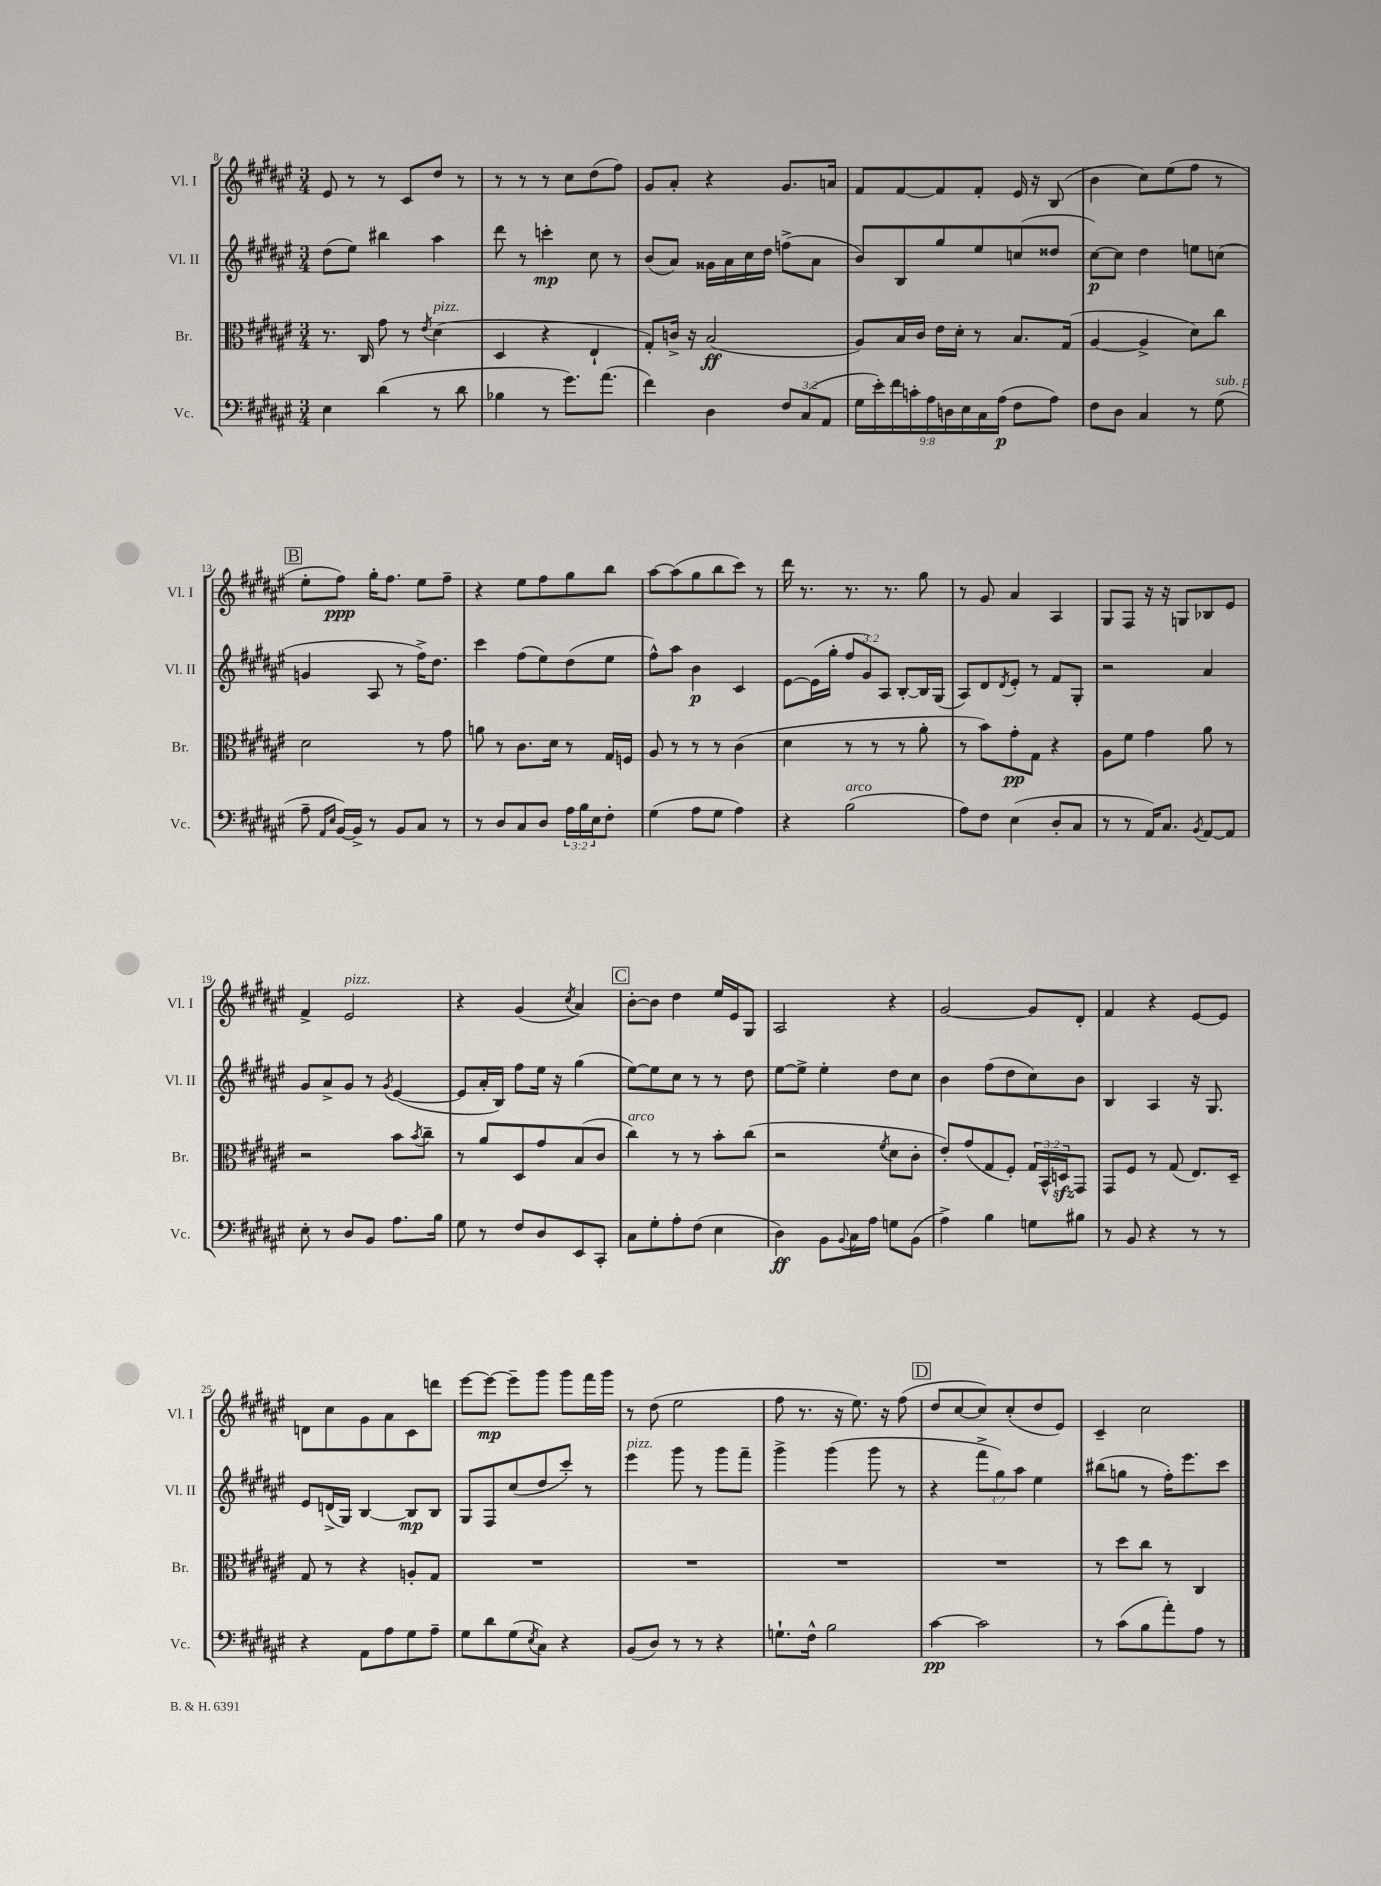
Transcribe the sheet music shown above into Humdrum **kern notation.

**kern	**dynam	**kern	**dynam	**kern	**dynam	**kern	**dynam
*part4	*part4	*part3	*part3	*part2	*part2	*part1	*part1
*staff4	*staff4	*staff3	*staff3	*staff2	*staff2	*staff1	*staff1
*I"Vc.	*	*I"Br.	*	*I"Vl. II	*	*I"Vl. I	*
*I'Vc.	*	*I'Br.	*	*I'Vl. II	*	*I'Vl. I	*
*clefF4	*	*clefC3	*	*clefG2	*	*clefG2	*
*k[f#c#g#d#a#e#]	*	*k[f#c#g#d#a#e#]	*	*k[f#c#g#d#a#e#]	*	*k[f#c#g#d#a#e#]	*
*M3/4	*	*M3/4	*	*M3/4	*	*M3/4	*
=8	=8	=8	=8	=8	=8	=8	=8
4E#\	.	8.r	.	(8dd#\L	.	8e#/	.
.	.	.	.	8ee#\J)	.	8r	.
.	.	16C#/	.	.	.	.	.
(4d#\	.	8g#\	.	4bb#X\	.	8r	.
.	.	8r	.	.	.	8c#/L	.
.	.	8qe#/	.	.	.	.	.
!	!	!LO:TX:a:i:t=pizz.	!	!	!	!	!
8r	.	(4d#\	.	4aa#\	.	8dd#/J	.
8d#\	.	.	.	.	.	8r	.
=9	=9	=9	=9	=9	=9	=9	=9
4B-X\	.	4D#/	.	8ddd#\	.	8r	.
.	.	.	.	8r	.	8r	.
8r	.	4r	.	4cccn'\	mp	8r	.
8.g#\L)	.	.	.	.	.	8cc#\L	.
.	.	4E#`/	.	8cc#\	.	(8dd#\	.
(8.a#\J	.	.	.	.	.	.	.
.	.	.	.	8r	.	8ff#\J)	.
=10	=10	=10	=10	=10	=10	=10	=10
4f#\)	.	8G#'/L)	.	(8b/L	.	8g#/L	.
.	.	16cn^/Jk	.	8a#/J)	.	8a#'/J	.
.	.	16r	.	.	.	.	.
4D#\	.	(2B/	ff	16g##X\LL	.	4r	.
.	.	.	.	16a#\	.	.	.
.	.	.	.	16cc#\	.	.	.
.	.	.	.	16dd#\JJ	.	.	.
12F#/L	.	.	.	(8ffn^\L	.	8.g#/L	.
(12C#/	.	.	.	.	.	.	.
.	.	.	.	8a#\J	.	.	.
12AA#/J	.	.	.	.	.	.	.
.	.	.	.	.	.	16an/Jk	.
=11	=11	=11	=11	=11	=11	=11	=11
18G#\LL	.	8A#/L)	.	8b/L)	.	8f#/L	.
18e#'\)	.	.	.	.	.	.	.
18f#\	.	.	.	.	.	.	.
.	.	16B/L	.	8B/	.	[8f#/	.
18cn'\	.	.	.	.	.	.	.
.	.	16c#/JJ	.	.	.	.	.
18A#\	.	.	.	.	.	.	.
.	.	16e#\LL	.	8gg#/	.	8f#/]	.
18Dn\	.	.	.	.	.	.	.
.	.	16d#'\JJ	.	.	.	.	.
18E#\	.	.	.	.	.	.	.
.	.	8r	.	8ee#/	.	8f#'/J	.
18C#\	.	.	.	.	.	.	.
(18A#\JJ	p	.	.	.	.	.	.
8F#\L	.	8.B/L	.	(8ccn/	.	16e#/	.
.	.	.	.	.	.	16r	.
8A#\J)	.	.	.	8dd##X/J	.	(8B/	.
.	.	(16G#/Jk	.	.	.	.	.
=12	=12	=12	=12	=12	=12	=12	=12
8F#\L	.	[4A#/	.	[8cc#\L)	p	4b\	.
8D#\J	.	.	.	8cc#\J]	.	.	.
4C#/	.	4A#^/]	.	4dd#\	.	8cc#\L)	.
.	.	.	.	.	.	(8ee#\	.
8r	.	8d#\L)	.	8een\L	.	8ff#\J	.
!LO:TX:a:i:t=sub. p	!	!	!	!	!	!	!
(8G#\	.	8cc#\J	.	(8ccn\J	.	8r	.
!!LO:LB:g=z
!!LO:REH:place=s1:t=B
=13	=13	=13	=13	=13	=13	=13	=13
8A#~\	.	2d#\	.	4gn/	.	8ee#'\L	.
16qqAA#/LL	.	.	.	.	.	.	.
16qqE#/JJ	.	.	.	.	.	.	.
[16BB/LL)	.	.	.	.	.	8ff#\J)	ppp
16BB^/JJ]	.	.	.	.	.	.	.
8r	.	.	.	8A#/	.	16gg#'\KL	.
.	.	.	.	.	.	8.ff#\J	.
8BB/L	.	.	.	8r	.	.	.
8C#/J	.	8r	.	16ff#^\KL)	.	8ee#\L	.
.	.	.	.	8.dd#\J	.	.	.
8r	.	8g#\	.	.	.	8ff#~\J	.
=14	=14	=14	=14	=14	=14	=14	=14
8r	.	8an\	.	4ccc#\	.	4r	.
8D#/L	.	8r	.	.	.	.	.
8C#/	.	8.c#\L	.	(8ff#\L	.	8ee#\L	.
8D#/J	.	.	.	8ee#\)	.	8ff#\	.
.	.	16d#\Jk	.	.	.	.	.
24A#\LL	.	8r	.	(8dd#\	.	8gg#\	.
24B\	.	.	.	.	.	.	.
24E#\J	.	.	.	.	.	.	.
8F#'\J	.	16G#/LL	.	8ee#\J	.	8bb\J	.
.	.	16Fn/JJ	.	.	.	.	.
=15	=15	=15	=15	=15	=15	=15	=15
(4G#\	.	8A#/	.	8ff#^^\L)	.	[8aa#\L	.
.	.	8r	.	8aa#\J	.	(8aa#\]	.
8A#\L	.	8r	.	4b\	p	8gg#\	.
8G#\J	.	8r	.	.	.	8bb\	.
4A#\)	.	(4c#\	.	4c#/	.	8ccc#\J)	.
.	.	.	.	.	.	8r	.
=16	=16	=16	=16	=16	=16	=16	=16
4r	.	4d#\	.	[8e#\L	.	16ddd#\	.
.	.	.	.	.	.	8.r	.
.	.	.	.	(16e#\L]	.	.	.
.	.	.	.	16gg#'\JJ	.	.	.
!LO:TX:a:i:t=arco	!	!	!	!	!	!	!
(2B\	.	8r	.	12ff#/L	.	8.r	.
.	.	.	.	12g#/)	.	.	.
.	.	8r	.	.	.	.	.
.	.	.	.	12A#/J	.	.	.
.	.	.	.	.	.	8.r	.
.	.	8r	.	[8B'/L	.	.	.
.	.	8a#'\	.	16B/L]	.	8gg#\	.
.	.	.	.	(16G#/JJ	.	.	.
=17	=17	=17	=17	=17	=17	=17	=17
8A#\L)	.	8r	.	8A#/L)	.	8r	.
8F#\J	.	8b\L)	.	8d#/	.	8g#/	.
.	.	.	.	8qd#/	.	.	.
(4E#\	.	8g#'\	pp	8e#'/J	.	4a#/	.
.	.	8G#\J	.	8r	.	.	.
8D#'/L	.	4r	.	8f#/L	.	4A#/	.
8C#/J	.	.	.	8G#'/J	.	.	.
=18	=18	=18	=18	=18	=18	=18	=18
8r	.	8A#\L	.	2r	.	8G#/L	.
8r	.	8f#\J	.	.	.	8F#/J	.
16AA#/KL)	.	4g#\	.	.	.	16r	.
8.C#/J	.	.	.	.	.	16r	.
.	.	.	.	.	.	8Gn/L	.
8qBB/	.	.	.	.	.	.	.
[8AA#/L	.	8a#\	.	4a#/	.	8B-X/	.
8AA#/J]	.	8r	.	.	.	8e#/J	.
!!LO:LB:g=z
=19	=19	=19	=19	=19	=19	=19	=19
8E#'\	.	2r	.	8g#/L	.	4f#^/	.
8r	.	.	.	8a#^/	.	.	.
!	!	!	!	!	!	!LO:TX:a:i:t=pizz.	!
8D#/L	.	.	.	8g#/J	.	2e#/	.
8BB/J	.	.	.	8r	.	.	.
.	.	.	.	8qg#/	.	.	.
8.A#\L	.	8b\L	.	([4e#/	.	.	.
.	.	8qb/	.	.	.	.	.
.	.	8cc#~\J	.	.	.	.	.
16B\Jk	.	.	.	.	.	.	.
=20	=20	=20	=20	=20	=20	=20	=20
8G#\	.	8r	.	8e#/L]	.	4r	.
8r	.	8a#/L	.	16a#'/L	.	.	.
.	.	.	.	16B/JJ)	.	.	.
8F#/L	.	8D#/	.	8ff#\L	.	(4g#/	.
8D#/	.	8g#/	.	16ee#\Jk	.	.	.
.	.	.	.	16r	.	.	.
.	.	.	.	.	.	8qcc#/	.
8EE#/	.	(8B/	.	(4gg#\	.	4a#/)	.
8CC#'/J	.	8c#/J	.	.	.	.	.
!!LO:REH:place=s1:t=C
=21	=21	=21	=21	=21	=21	=21	=21
!	!	!LO:TX:a:i:t=arco	!	!	!	!	!
8C#\L	.	4cc#\)	.	[8ee#\L)	.	[8b'\L	.
8G#'\	.	.	.	8ee#\]	.	8b\J]	.
8A#'\	.	8r	.	8cc#\J	.	4dd#\	.
(8F#\J	.	8r	.	8r	.	.	.
4E#\	.	8b'\L	.	8r	.	16ee#/LL	.
.	.	.	.	.	.	16e#/J	.
.	.	(8cc#\J	.	8dd#\	.	8G#/J	.
=22	=22	=22	=22	=22	=22	=22	=22
4D#\)	ff	2r	.	[8ee#\L	.	2A#/	.
.	.	.	.	8ee#^\J]	.	.	.
8BB\L	.	.	.	4ee#'\	.	.	.
8qqBB/	.	.	.	.	.	.	.
16C#\L	.	.	.	.	.	.	.
16A#\JJ	.	.	.	.	.	.	.
.	.	8qf#/	.	.	.	.	.
8Gn\L	.	8d#\L	.	8dd#\L	.	4r	.
(8BB\J	.	8c#'\J	.	8cc#\J	.	.	.
=23	=23	=23	=23	=23	=23	=23	=23
4A#^\)	.	8e#'/L)	.	4b\	.	[2g#/	.
.	.	(8g#/	.	.	.	.	.
4B\	.	8G#/	.	(8ff#\L	.	.	.
.	.	8F#'/J)	.	8dd#\	.	.	.
8Gn\L	.	24G#/LL	.	8cc#\)	.	8g#/L]	.
.	.	24BB^^/	.	.	.	.	.
.	.	24Dnzz/J	.	.	.	.	.
8B#X\J	.	8GG#/J	.	8b\J	.	8d#'/J	.
=24	=24	=24	=24	=24	=24	=24	=24
8r	.	8GG#/L	.	4B/	.	4f#/	.
8BB/	.	8F#/J	.	.	.	.	.
4r	.	8r	.	4A#/	.	4r	.
.	.	(8G#/	.	.	.	.	.
8r	.	8.E#/L)	.	16r	.	[8e#/L	.
.	.	.	.	8.G#/	.	.	.
8r	.	.	.	.	.	8e#/J]	.
.	.	16D#~/Jk	.	.	.	.	.
!!LO:LB:g=z
=25	=25	=25	=25	=25	=25	=25	=25
4r	.	8G#/	.	8e#/L	.	8dn\L	.
.	.	8r	.	(16dn^/L	.	8cc#\	.
.	.	.	.	16G#/JJ)	.	.	.
8AA#\L	.	4r	.	[4B/	.	8g#\	.
8A#\	.	.	.	.	.	8a#\	.
8G#\	.	8An'/L	.	8B/L]	mp	8c#\	.
8A#~\J	.	8G#/J	.	8B/J	.	8dddn\J	.
=26	=26	=26	=26	=26	=26	=26	=26
8G#\L	.	2.r	.	8G#/L	.	[8eee#\L	.
8d#\	.	.	.	8F#/	.	8eee#\J_	mp
(8G#\	.	.	.	(8cc#/	.	8eee#~\L]	.
8qE#/	.	.	.	.	.	.	.
8C#\J)	.	.	.	8dd#/	.	8ggg#\J	.
4r	.	.	.	8ccc#'/J)	.	8ggg#\L	.
.	.	.	.	8r	.	16fff#\L	.
.	.	.	.	.	.	16ggg#\JJ	.
=27	=27	=27	=27	=27	=27	=27	=27
!	!	!	!	!LO:TX:a:i:t=pizz.	!	!	!
(8BB/L	.	2.r	.	4eee#\	.	8r	.
8D#/J)	.	.	.	.	.	(8dd#\	.
8r	.	.	.	8ggg#\	.	2ee#\	.
8r	.	.	.	8r	.	.	.
4r	.	.	.	8ggg#\L	.	.	.
.	.	.	.	8fff#~\J	.	.	.
=28	=28	=28	=28	=28	=28	=28	=28
8.Gn`\L	.	2.r	.	4ggg#^\	.	8ff#\	.
.	.	.	.	.	.	8.r	.
16F#^^\Jk	.	.	.	.	.	.	.
2B\	.	.	.	(4ggg#\	.	.	.
.	.	.	.	.	.	16r	.
.	.	.	.	.	.	8.ee#\)	.
.	.	.	.	8ggg#\	.	.	.
.	.	.	.	.	.	16r	.
.	.	.	.	8r	.	(8ff#\	.
!!LO:REH:place=s1:t=D
=29	=29	=29	=29	=29	=29	=29	=29
[4c#\	pp	2.r	.	4r	.	8dd#/L	.
.	.	.	.	.	.	[8cc#/	.
2c#\]	.	.	.	12fff#^\L	.	8cc#/])	.
.	.	.	.	12gg#\)	.	.	.
.	.	.	.	.	.	(8cc#'/	.
.	.	.	.	12aa#\J	.	.	.
.	.	.	.	4ee#\	.	8dd#/	.
.	.	.	.	.	.	8e#/J)	.
=30	=30	=30	=30	=30	=30	=30	=30
8r	.	8r	.	(8bb#X\L	.	4c#~/	.
(8c#\L	.	8dd#\L	.	8ggn\J	.	.	.
8B\	.	8cc#\J	.	8r	.	2cc#\	.
8a#'\)	.	8r	.	16ff#'\KL)	.	.	.
.	.	.	.	8.eee#\	.	.	.
8A#\J	.	4C#/	.	.	.	.	.
8r	.	.	.	8ccc#\J	.	.	.
==	==	==	==	==	==	==	==
*-	*-	*-	*-	*-	*-	*-	*-
